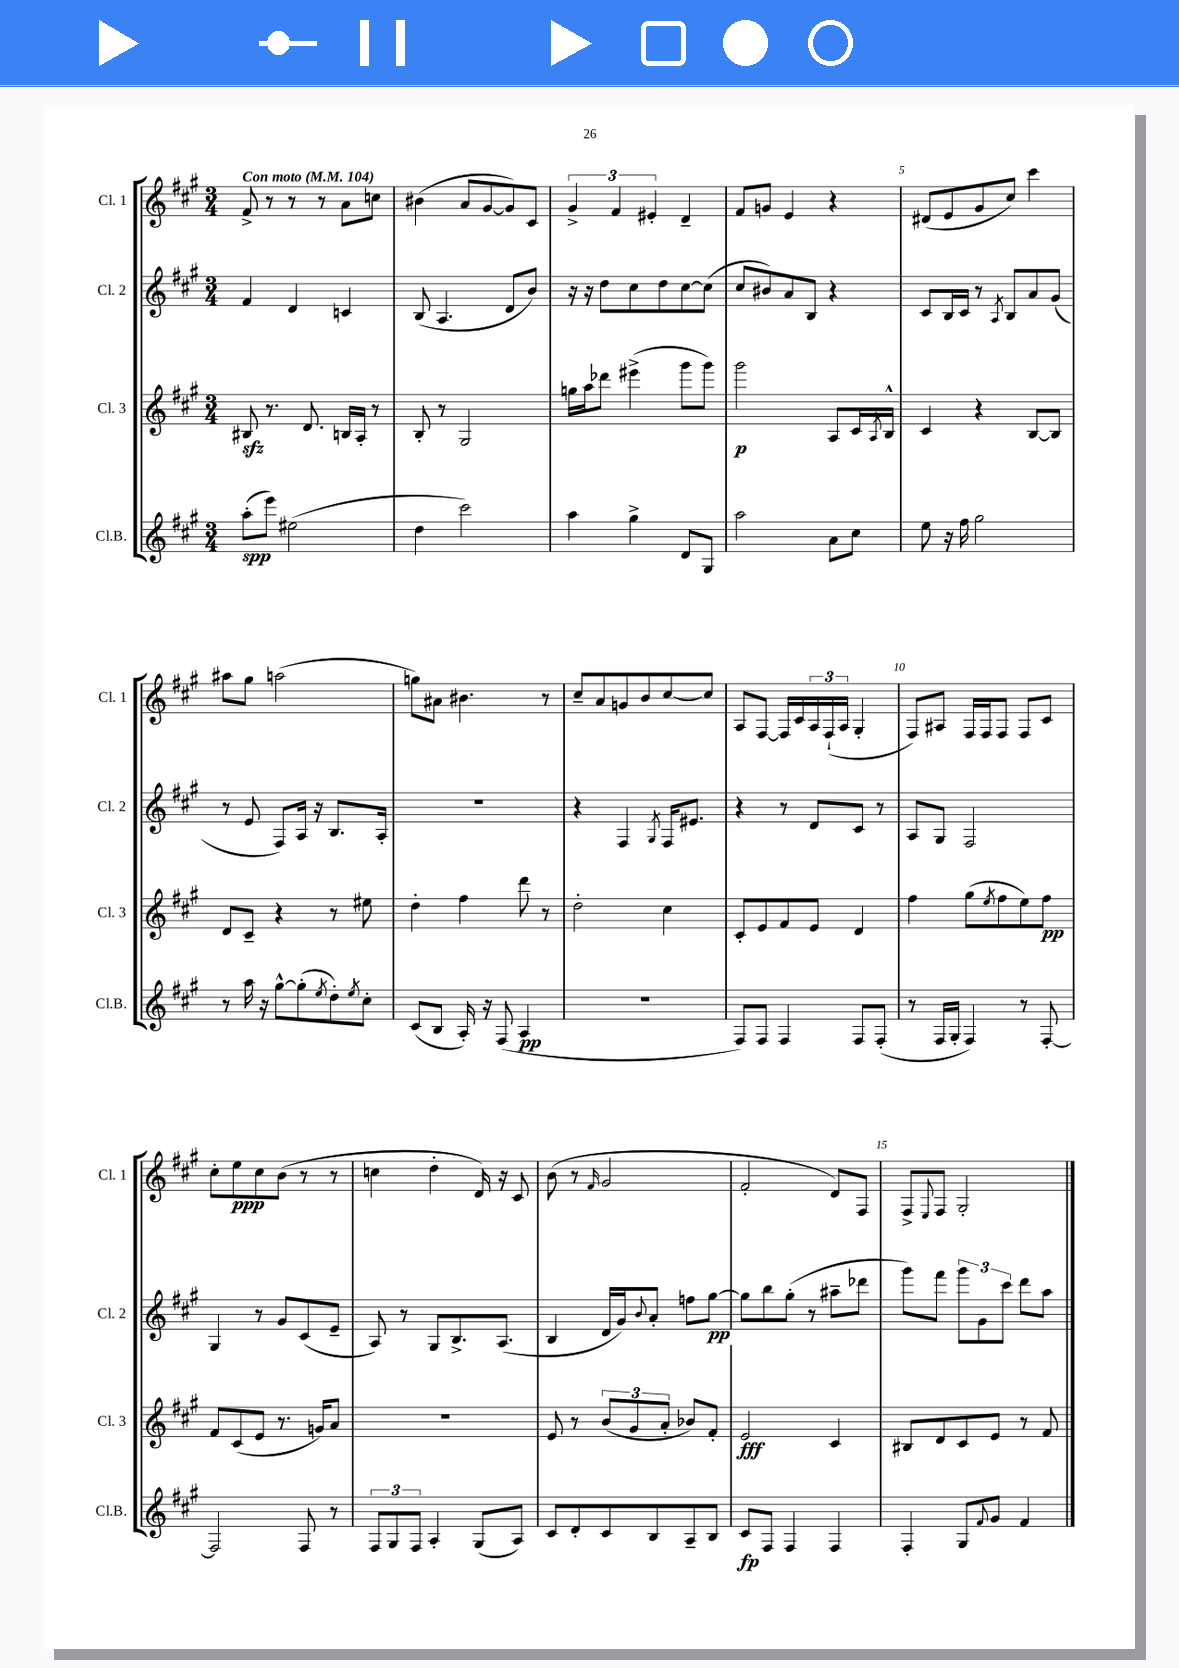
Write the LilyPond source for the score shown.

<<
\new StaffGroup <<
\new Staff = "s0" \with { instrumentName = "Cl. 1" shortInstrumentName = "Cl. 1" } {
    \clef treble \key a \major \numericTimeSignature \time 3/4 \tempo "Con moto" 4 = 104
    fis'8-> r8 r8 r8 a'8 c''8 |
    bis'4( a'8 gis'8~ gis'8) cis'8 |
    \tuplet 3/2 { gis'4-> fis'4 eis'4-. } d'4-- |
    fis'8 g'8 e'4 r4 |
    dis'8( e'8 gis'8 cis''8) cis'''4 |
    ais''8 gis''8 a''2( |
    g''8) ais'8 bis'4. r8 |
    cis''8-- a'8 g'8 b'8 cis''8~ cis''8 |
    a8 fis8~ fis16 cis'16 \tuplet 3/2 { a16 fis16-!( a16 } gis4-. |
    fis8) ais8 fis16 fis16 fis8 fis8 cis'8 |
    cis''8-. e''8\ppp cis''8 b'8( r8 r8 |
    c''4 d''4-. d'16) r16 cis'8 |
    b'8( r8 \grace { fis'16 } gis'2 |
    fis'2-. d'8) fis8 |
    fis8-> \appoggiatura { e8 } fis8 gis2-. \bar "|." |
}
\new Staff = "s1" \with { instrumentName = "Cl. 2" shortInstrumentName = "Cl. 2" } {
    \clef treble \key a \major \numericTimeSignature \time 3/4
    fis'4 d'4 c'4 |
    b8( a4. d'8 b'8) |
    r16 r16 d''8 cis''8 d''8 cis''8~ cis''8( |
    cis''8 bis'8) a'8 b8 r4 |
    cis'8 b16 cis'16 r8 \acciaccatura { a8 } b8 a'8 gis'8( |
    r8 e'8 fis8) a16 r16 b8. a16-. |
    R2. |
    r4 fis4 \acciaccatura { gis8 } fis16 eis'8. |
    r4 r8 d'8 cis'8 r8 |
    a8 gis8 fis2 |
    gis4 r8 gis'8 cis'8( e'8-- |
    a8) r8 gis8 b8.-> a8.( |
    b4 d'16 gis'16) \appoggiatura { b'8 } a'8-. f''8 gis''8~\pp |
    gis''8 b''8 gis''8-.( r8 ais''8-- des'''8 |
    gis'''8) fis'''8 \tuplet 3/2 { gis'''8 gis'8 cis'''8 } d'''8 a''8 \bar "|." |
}
\new Staff = "s2" \with { instrumentName = "Cl. 3" shortInstrumentName = "Cl. 3" } {
    \clef treble \key a \major \numericTimeSignature \time 3/4
    bis8\sfz r8. d'8. b16 a16-. r8 |
    b8-. r8 gis2 |
    g''16 a''16 des'''8 eis'''4->( gis'''8 gis'''8) |
    gis'''2\p a8 cis'16 \acciaccatura { a8 } b16-^ |
    cis'4 r4 b8~ b8 |
    d'8 cis'8-- r4 r8 eis''8 |
    d''4-. fis''4 d'''8 r8 |
    d''2-. cis''4 |
    cis'8-. e'8 fis'8 e'8 d'4 |
    fis''4 gis''8( \acciaccatura { e''8 } fis''8 e''8) fis''8\pp |
    fis'8 cis'8( e'8 r8. g'16) a'8 |
    R2. |
    e'8 r8 \tuplet 3/2 { b'8( gis'8 a'8-. } bes'8) fis'8-. |
    e'2\fff cis'4 |
    bis8 d'8 cis'8 e'8 r8 fis'8 \bar "|." |
}
\new Staff = "s3" \with { instrumentName = "Cl.B." shortInstrumentName = "Cl.B." } {
    \clef treble \key a \major \numericTimeSignature \time 3/4
    a''8-.\spp( e'''8) eis''2( |
    d''4 cis'''2) |
    a''4 gis''4-> d'8 gis8 |
    a''2 a'8 cis''8 |
    e''8 r16 fis''16 gis''2 |
    r8 a''16 r16 gis''8~-^ gis''8-.( \acciaccatura { e''8 } d''8-.) \acciaccatura { e''8 } cis''8-. |
    cis'8( b8 a16-.) r16 fis8( a4\pp |
    R2. |
    fis8) fis8 fis4 fis8 fis8-.( |
    r8 fis16 gis16-. fis4) r8 fis8~-. |
    fis2 fis8 r8 |
    \tuplet 3/2 { fis8 gis8 fis8 } a4-. gis8( a8) |
    cis'8 d'8-. cis'8 b8 a8-- b8 |
    cis'8\fp fis8 fis4 fis4 |
    fis4-. gis8 \appoggiatura { fis'8 } gis'8 fis'4 \bar "|." |
}
>>
>>
\layout { \context { \Score \override BarNumber.break-visibility = ##(#f #t #t) barNumberVisibility = #(every-nth-bar-number-visible 5) } }
